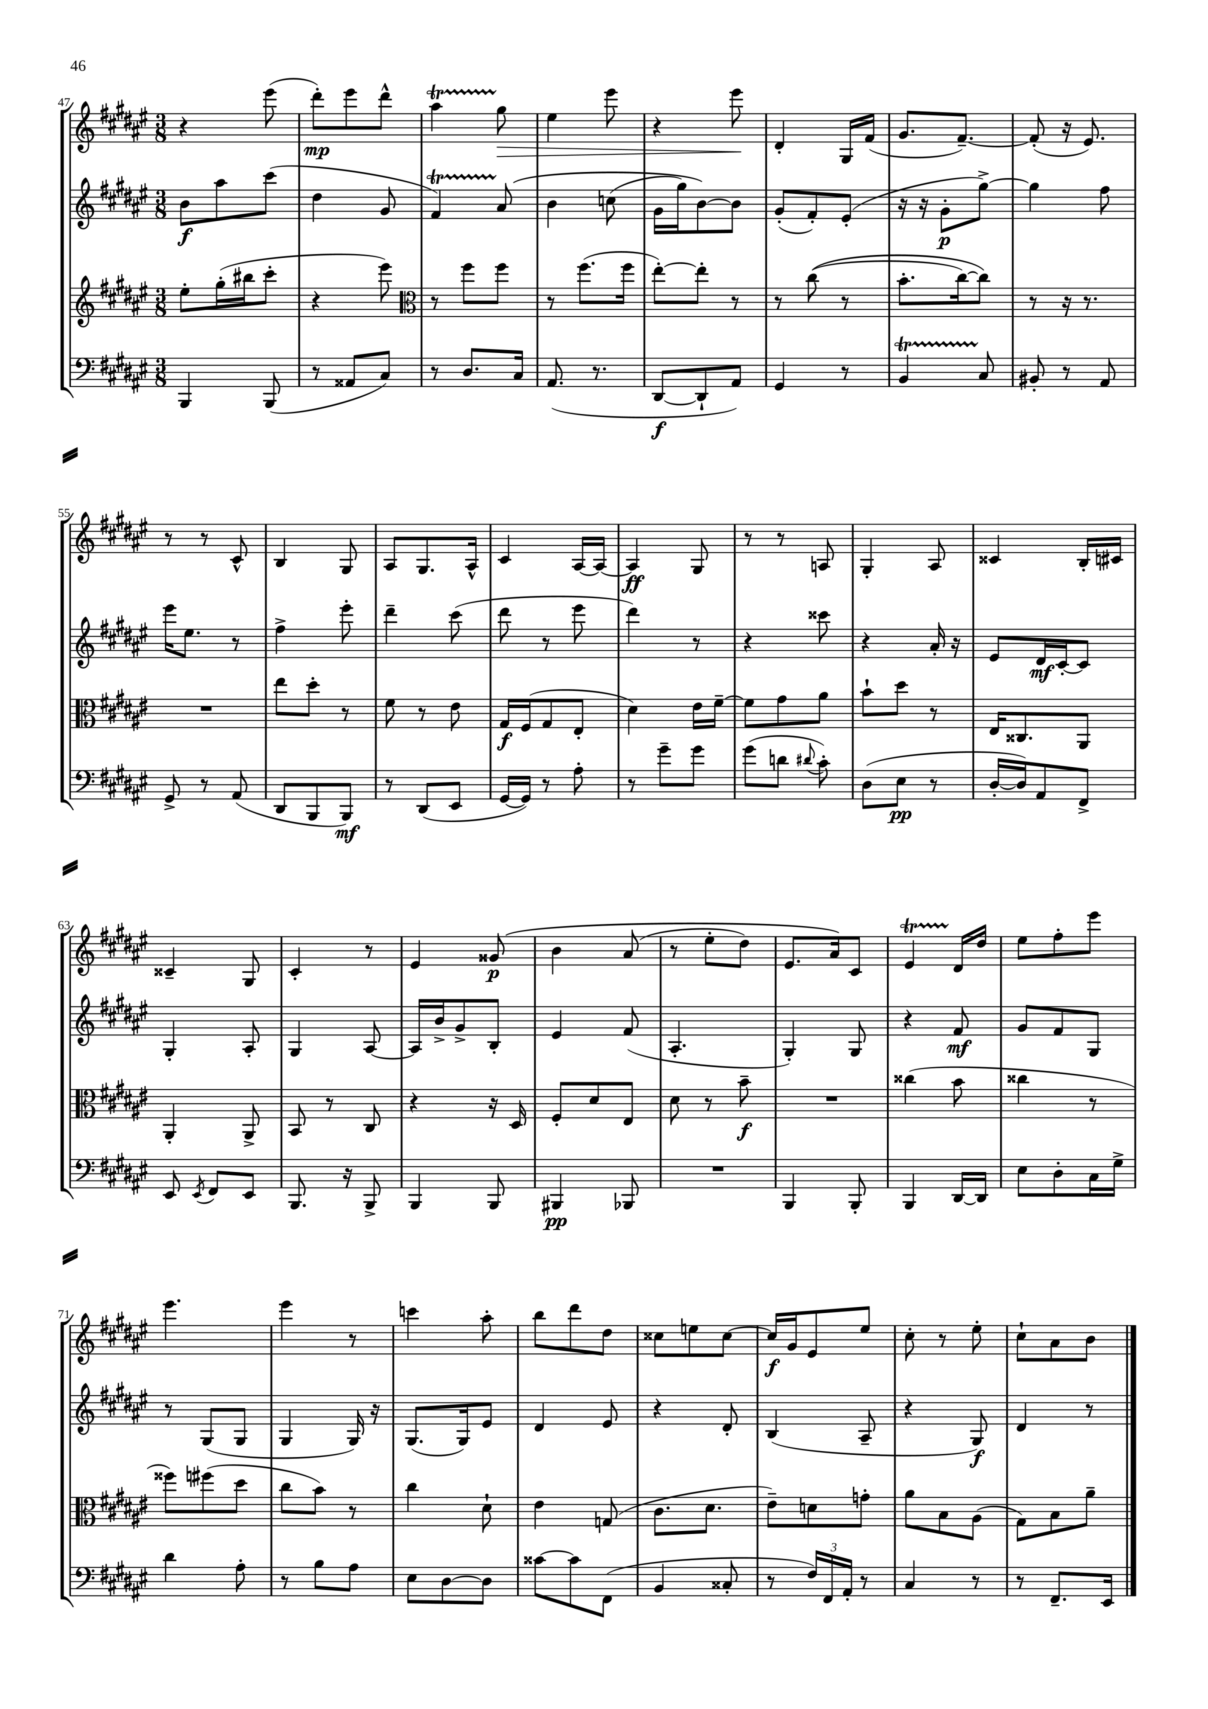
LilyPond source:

<<
\new StaffGroup <<
\new Staff = "s0" {
    \clef treble \key fis \major \numericTimeSignature \time 3/8
    \autoBeamOff r4 eis'''8( |
    dis'''8[-.\mp) eis'''8 dis'''8]-^ |
    ais''4\startTrillSpan gis''8\stopTrillSpan\> |
    eis''4 eis'''8 |
    r4 eis'''8\! |
    dis'4-. gis16[ fis'16]( |
    gis'8.[ fis'8.]~--) |
    fis'8-.( r16 eis'8.) |
    r8 r8 cis'8-^ |
    b4 gis8 |
    ais8[ gis8. ais16]-^ |
    cis'4 ais16[~ ais16]~ |
    ais4\ff gis8 |
    r8 r8 a8 |
    gis4-. ais8 |
    cisis'4 b16[-. cis'16] |
    cisis'4-- gis8 |
    cis'4-. r8 |
    eis'4 gisis'8\p\( |
    b'4 ais'8( |
    r8 eis''8[-. dis''8]) |
    eis'8.[ ais'16\) cis'8] |
    eis'4\startTrillSpan dis'16[\stopTrillSpan dis''16] |
    eis''8[ fis''8-. eis'''8] |
    eis'''4. |
    eis'''4 r8 |
    c'''4 ais''8-. |
    b''8[ dis'''8 dis''8] |
    cisis''8[ e''8 cisis''8]~ |
    cisis''16[\f gis'16 eis'8 eis''8] |
    cis''8-. r8 eis''8-. |
    cis''8[-! ais'8 b'8] \bar "|." |
}
\new Staff = "s1" {
    \clef treble \key fis \major \numericTimeSignature \time 3/8
    \autoBeamOff b'8[\f ais''8 cis'''8]( |
    dis''4 gis'8 |
    fis'4\startTrillSpan) ais'8\stopTrillSpan\( |
    b'4 c''8( |
    gis'16[ gis''16) b'8~\) b'8] |
    gis'8[-.( fis'8-.) eis'8]-.( |
    r16 r16 gis'8[-.\p gis''8]~->) |
    gis''4 fis''8 |
    eis'''16[ eis''8.] r8 |
    fis''4-> eis'''8-. |
    dis'''4-- cis'''8( |
    dis'''8 r8 eis'''8 |
    dis'''4) r8 |
    r4 cisis'''8 |
    r4 ais'16-. r16 |
    eis'8[ dis'16\mf cis'16~-. cis'8] |
    gis4-. ais8-. |
    gis4 ais8~ |
    ais16[ b'16-> gis'8-> b8]-. |
    eis'4 fis'8( |
    ais4.-. |
    gis4-.) gis8 |
    r4 fis'8\mf |
    gis'8[ fis'8 gis8] |
    r8 gis8[( gis8] |
    gis4 gis16) r16 |
    gis8.[( gis16) eis'8] |
    dis'4 eis'8 |
    r4 dis'8-. |
    b4( ais8-- |
    r4 gis8\f) |
    dis'4 r8 \bar "|." |
}
\new Staff = "s2" {
    \clef treble \key fis \major \numericTimeSignature \time 3/8
    \autoBeamOff eis''8[-. gis''16-.( bis''16 cis'''8]-. |
    r4 eis'''8) |
    \clef alto r8 fis''8[ fis''8] |
    r8 fis''8.[( fis''16] |
    eis''8[~-.) eis''8]-. r8 |
    r8 cis''8(\( r8 |
    b'8.[-. cis''16~) cis''8]\) |
    r8 r16 r8. |
    R4. |
    eis''8[ dis''8]-. r8 |
    fis'8 r8 eis'8 |
    gis16[\f fis16( gis8 eis8]-. |
    dis'4) eis'16[ fis'16]~-- |
    fis'8[ gis'8 ais'8] |
    b'8[-! dis''8] r8 |
    eis16[ cisis8. ais,8] |
    ais,4-. ais,8-> |
    b,8 r8 cis8 |
    r4 r16 dis16 |
    fis8[-. dis'8 eis8] |
    dis'8 r8 b'8--\f |
    R4. |
    cisis''4( b'8 |
    cisis''4 r8 |
    fisis''8[) fis''8( dis''8] |
    cis''8[ b'8]) r8 |
    cis''4 dis'8-! |
    eis'4 g8( |
    cis'8.[ dis'8.] |
    eis'8[--) d'8 g'8]-. |
    ais'8[ b8 ais8]( |
    gis8[) b8 ais'8]-- \bar "|." |
}
\new Staff = "s3" {
    \clef bass \key fis \major \numericTimeSignature \time 3/8
    \autoBeamOff b,,4 b,,8( |
    r8 aisis,8[ cis8]) |
    r8 dis8.[ cis16] |
    ais,8.( r8. |
    dis,8[~\f dis,8-! ais,8]) |
    gis,4 r8 |
    b,4\startTrillSpan cis8\stopTrillSpan |
    bis,8-. r8 ais,8 |
    gis,8-> r8 ais,8( |
    dis,8[ b,,8 b,,8]\mf) |
    r8 dis,8[( eis,8] |
    gis,16[~ gis,16]) r8 ais8-. |
    r8 gis'8[-- gis'8] |
    gis'8[( d'8] \appoggiatura { dis'8 } cis'8-.) |
    dis8[( eis8]\pp r8 |
    dis16[~-. dis16) ais,8 fis,8]-> |
    eis,8 \acciaccatura { eis,8 } fis,8[ eis,8] |
    b,,8. r16 b,,8-> |
    b,,4 b,,8 |
    bis,,4\pp bes,,8 |
    R4. |
    b,,4 b,,8-. |
    b,,4 dis,16[~ dis,16] |
    eis8[ dis8-. cis16 gis16]-> |
    dis'4 ais8-. |
    r8 b8[ ais8] |
    eis8[ dis8~ dis8] |
    cisis'8[~ cisis'8 fis,8]( |
    b,4 cisis8-. |
    r8 \tuplet 3/2 { fis16[) fis,16 ais,16]-. } r8 |
    cis4 r8 |
    r8 fis,8.[-- eis,16] \bar "|." |
}
>>
>>
\layout { \context { \Score currentBarNumber = #47 } }
